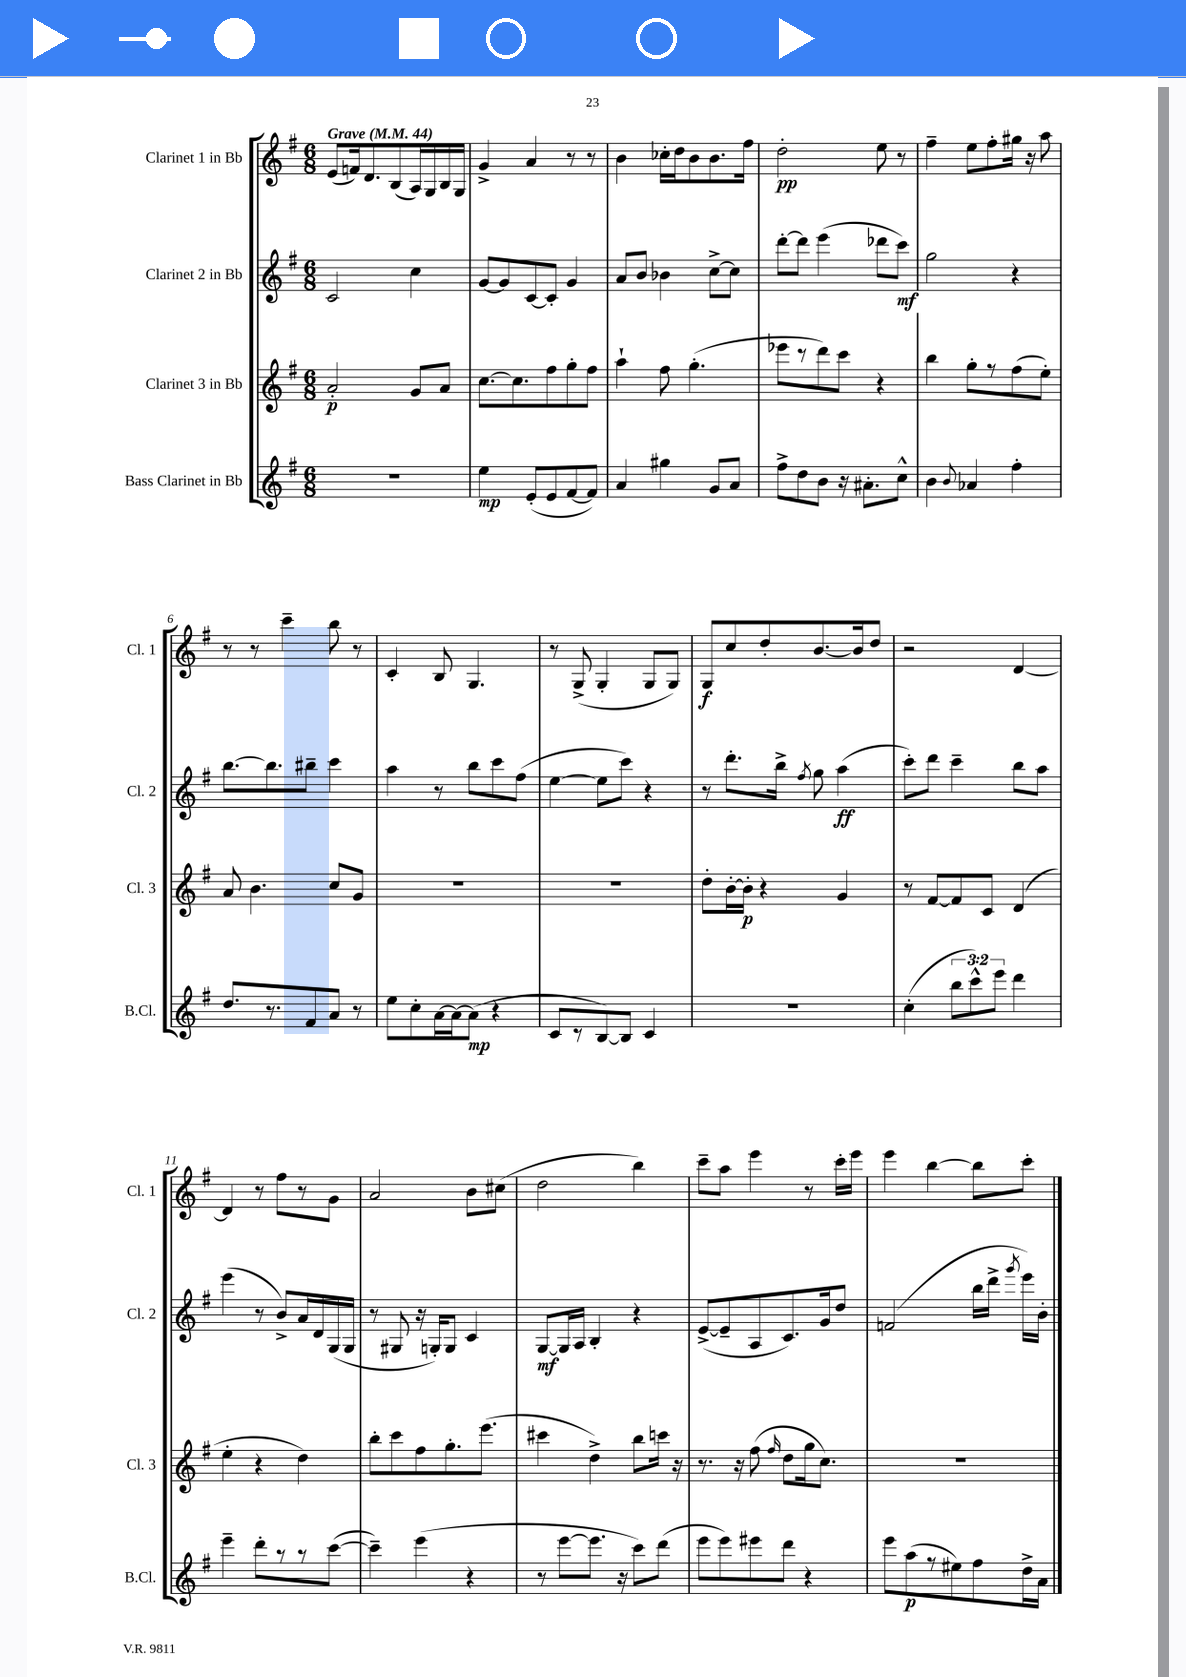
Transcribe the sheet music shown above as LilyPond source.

<<
\new StaffGroup <<
\new Staff = "s0" \with { instrumentName = "Clarinet 1 in Bb" shortInstrumentName = "Cl. 1" } {
    \clef treble \key g \major \numericTimeSignature \time 6/8 \tempo "Grave" 4 = 44
    \autoBeamOff e'8[( f'16) d'8. b8( a16) g16 b16 g16] |
    g'4-> a'4 r8 r8 |
    b'4 ces''16[-. d''16 b'8 b'8. fis''16] |
    d''2-.\pp e''8 r8 |
    fis''4-- e''8[ fis''8-. gis''16] r16 a''8 |
    r8 r8 c'''4-- b''8 r8 |
    c'4-. b8 g4. |
    r8 g8->( g4-. g8[ g8]) |
    g8[\f c''8 d''8-. b'8.~ b'16 d''8] |
    r2 d'4~ |
    d'4 r8 fis''8[ r8 g'8] |
    a'2 b'8[ cis''8]( |
    d''2 b''4) |
    c'''8[-- a''8] e'''4 r8 c'''16[-. e'''16] |
    e'''4 b''4~ b''8[ c'''8]-. \bar "|." |
}
\new Staff = "s1" \with { instrumentName = "Clarinet 2 in Bb" shortInstrumentName = "Cl. 2" } {
    \clef treble \key g \major \numericTimeSignature \time 6/8
    \autoBeamOff c'2 c''4 |
    g'8[~ g'8 c'8~ c'8]-. g'4 |
    a'8[ b'8] bes'4 c''8[~-> c''8] |
    d'''8[~-. d'''8] e'''4( des'''8[ c'''8]\mf) |
    g''2 r4 |
    b''8.[~ b''8. bis''8]-- c'''4 |
    a''4 r8 b''8[ c'''8 fis''8]( |
    e''4~ e''8[ c'''8]) r4 |
    r8 d'''8.[-. b''16]-> \acciaccatura { fis''8 } g''8 a''4\ff( |
    c'''8[-.) d'''8] c'''4-- b''8[ a''8] |
    e'''4( r8 b'8[->) a'16 d'16 g16( g16] |
    r8 gis8 r16 g16[-.) g8] c'4 |
    g8[~\mf g16 a16] b4-. r4 |
    e'8[~->( e'8-- a8 c'8.) g'16 d''8] |
    f'2( b''16[ d'''16]-> \acciaccatura { g'''8 } e'''16[) b'16]-. \bar "|." |
}
\new Staff = "s2" \with { instrumentName = "Clarinet 3 in Bb" shortInstrumentName = "Cl. 3" } {
    \clef treble \key g \major \numericTimeSignature \time 6/8
    \autoBeamOff a'2-.\p g'8[ a'8] |
    c''8.[~ c''8. fis''8 g''8-. fis''8] |
    a''4-! fis''8 g''4.-.( |
    ees'''8[ r8 d'''8) c'''8] r4 |
    b''4 g''8[-. r8 fis''8( e''8]-.) |
    a'8 b'4. c''8[ g'8] |
    R2. |
    R2. |
    d''8[-. b'16~-. b'16]-.\p r4 g'4 |
    r8 fis'8[~ fis'8 c'8] d'4( |
    e''4-. r4 d''4) |
    b''8[-. c'''8 fis''8 g''8.-. e'''8.]( |
    cis'''4 d''4->) b''8[ c'''16] r16 |
    r8. r16 fis''8( \grace { fis''16 } d''8[ g''16 c''8.]) |
    R2. \bar "|." |
}
\new Staff = "s3" \with { instrumentName = "Bass Clarinet in Bb" shortInstrumentName = "B.Cl." } {
    \clef treble \key g \major \numericTimeSignature \time 6/8 \override Staff.TupletNumber.text = #tuplet-number::calc-fraction-text
    \autoBeamOff R2. |
    e''4\mp e'8[-.( e'8 fis'8~ fis'8]) |
    a'4 gis''4 g'8[ a'8] |
    fis''8[-> d''8 b'8] r16 ais'8.[-. c''8]-^ |
    b'4 \appoggiatura { b'8 } aes'4 fis''4-. |
    d''8.[ r8. fis'8 a'8] r8 |
    e''8[ c''8-. a'16~ a'16~ a'8]\mp( r4 |
    c'8[ r8 b8~) b8] c'4 |
    R2. |
    c''4-.( \tuplet 3/2 { b''8[ c'''8-^) e'''8] } d'''4 |
    e'''4-- d'''8[-. r8 r8 c'''8]~( |
    c'''4--) e'''4( r4 |
    r8 e'''8[~ e'''8.] r16 c'''8[) d'''8]( |
    e'''8[ e'''8) eis'''8 d'''8] r4 |
    e'''8[ a''8\p( r8 eis''8) fis''8 d''16-> a'16] \bar "|." |
}
>>
>>
